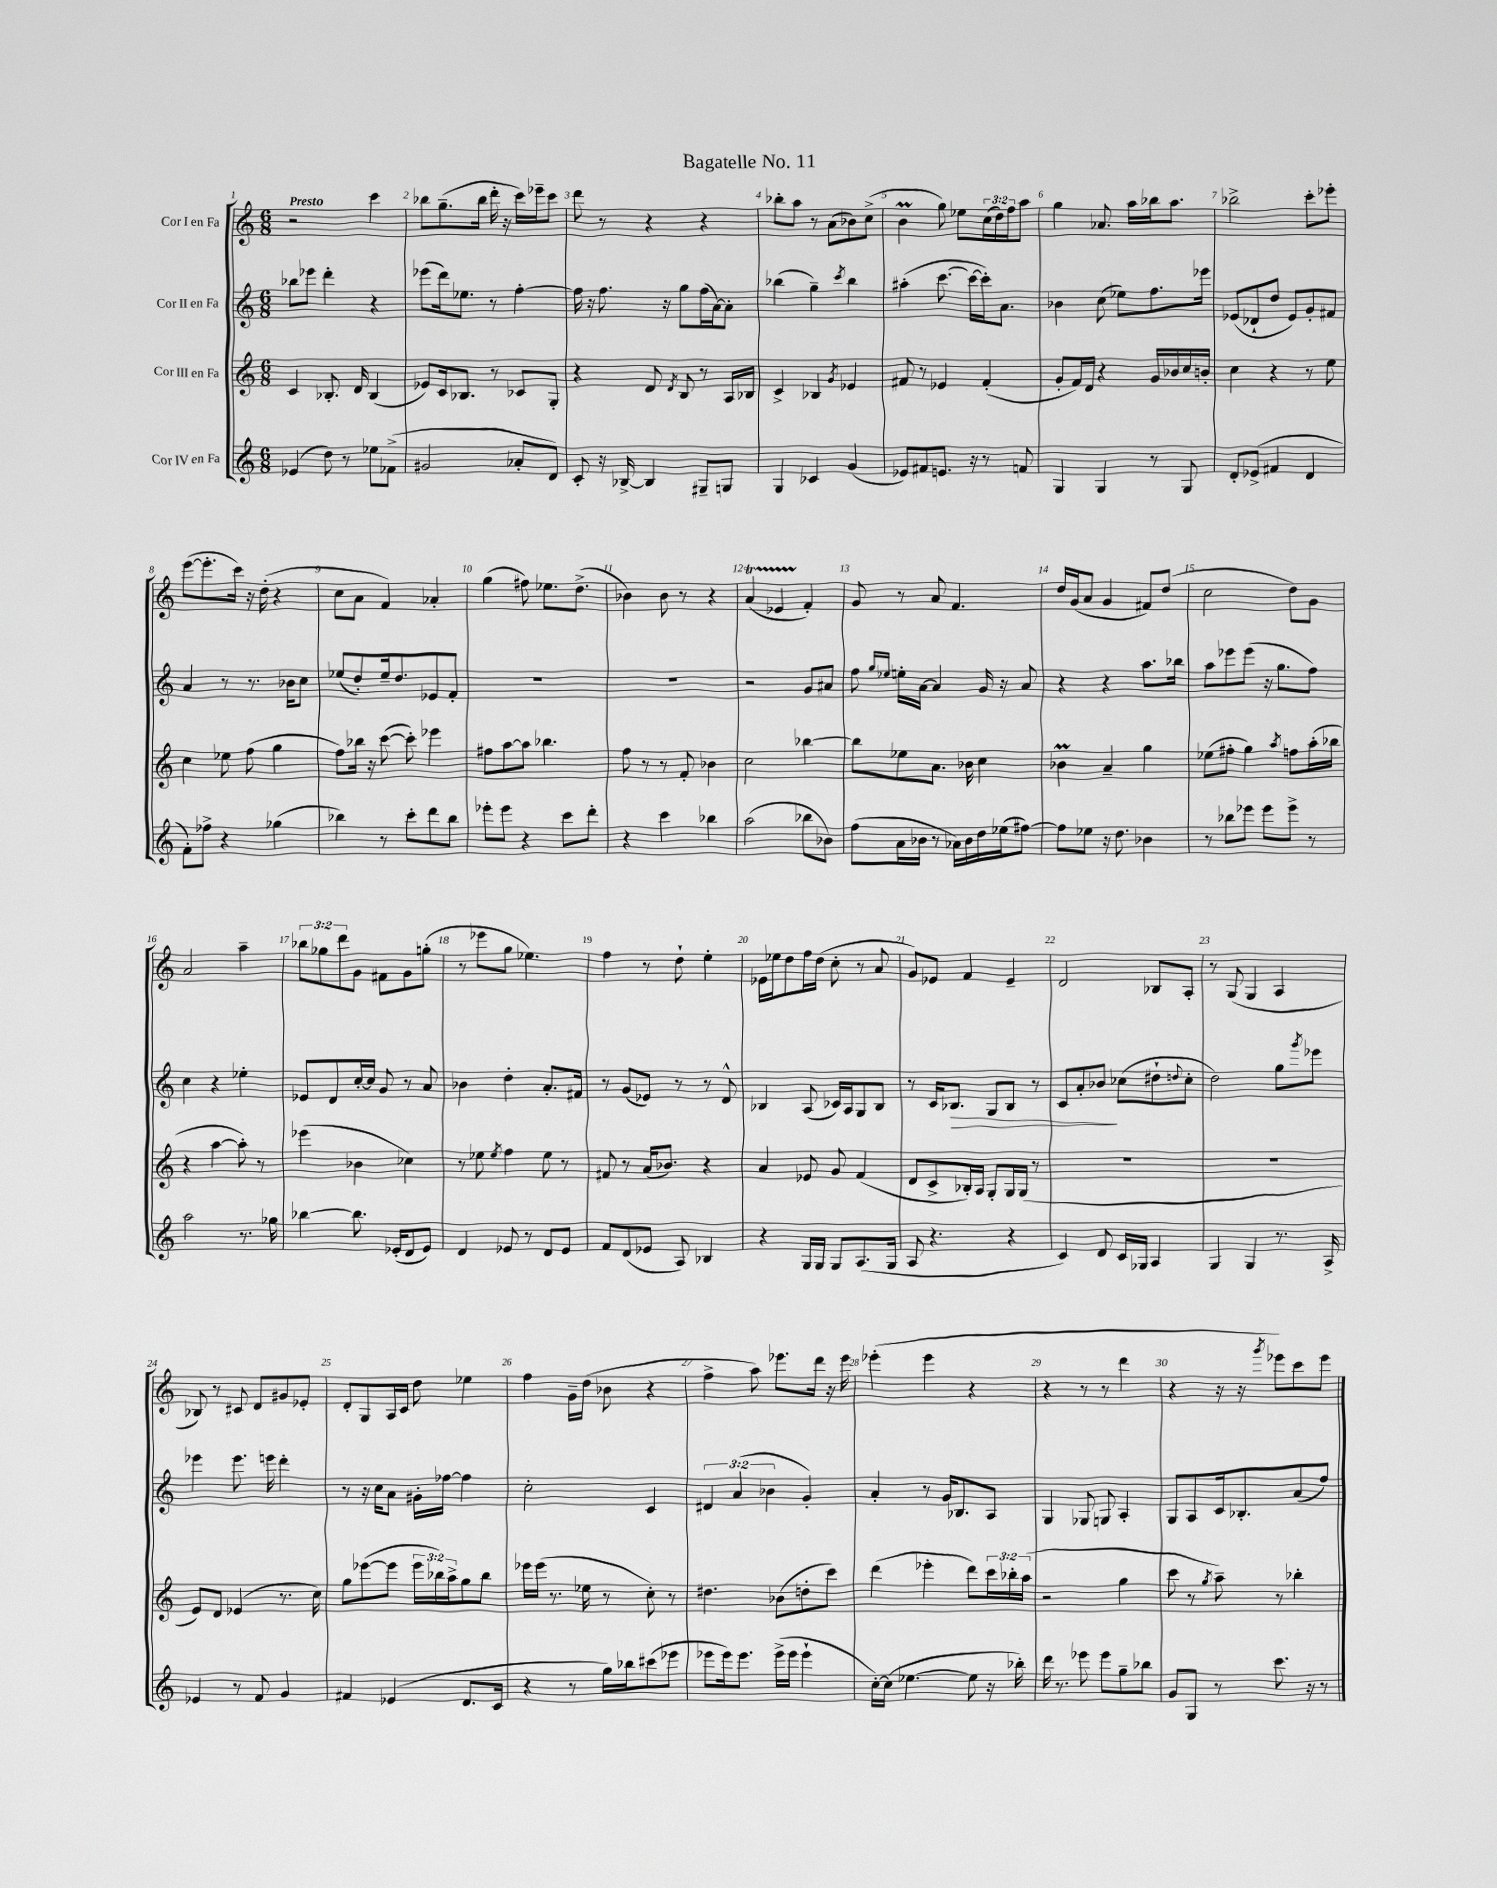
\header { title = "Bagatelle No. 11" }
<<
\new StaffGroup <<
\new Staff = "s0" \with { instrumentName = "Cor I en Fa" } {
    \clef treble \key c \major \numericTimeSignature \time 6/8 \override Staff.TupletNumber.text = #tuplet-number::calc-fraction-text \tempo "Presto"
    r2 c'''4 |
    bes''8 g''8.--( bes''16 d'''16-. r16 c'''16) ees'''16-- c'''8 |
    d'''8 r8 r4 r4 |
    bes''8-. a''8 r8 a'8( bes'8) c''8->( |
    b'4\prall g''8) ees''8 \tuplet 3/2 { c''16( d''16) f''16 } a''8 |
    g''4 aes'8. a''16 bes''16 a''8. |
    bes''2-> c'''8-. ees'''8-. |
    e'''8~( e'''8.-. c'''16) r16 d''16-.( r4 |
    c''8 a'8 f'4) aes'4-. |
    g''4( fis''8) ees''8. d''8.->( |
    bes'4) bes'8 r8 r4 |
    a'4\startTrillSpan( ees'4 f'4-.\stopTrillSpan) |
    g'8 r8 a'8 f'4. |
    d''16 g'16( a'8 g'4 fis'8) d''8( |
    c''2 d''8) g'8 |
    a'2 a''4-- |
    \tuplet 3/2 { bes''8 ges''8 d'''8 } g'8 fis'8 g'8 g''8-.( |
    r8 ees'''8 g''8 ees''4.) |
    f''4 r8 d''8-! e''4-. |
    ees'16 ees''16 d''8 f''16 d''16( c''8-. r8 a'8 |
    g'8) ees'8 f'4 ees'4-- |
    d'2 bes8 a8-. |
    r8 g8( g4 a4 |
    bes8) r8 cis'8 d'8 gis'8 ees'8-. |
    d'8-. g8 a16 c'16 d''8 ees''4 |
    f''4 g'16-- d''16( bes'8 r4 |
    f''4-> a''8) ees'''8. d'''16 r16 ees'''16 |
    ees'''4-.( ees'''4 r4 |
    r4 r8 r8 d'''4 |
    r4 r16 r16 \acciaccatura { g'''8 } ees'''8) c'''8 ees'''8 \bar "|." |
}
\new Staff = "s1" \with { instrumentName = "Cor II en Fa" } {
    \clef treble \key c \major \numericTimeSignature \time 6/8 \override Staff.TupletNumber.text = #tuplet-number::calc-fraction-text
    bes''8 ees'''8 d'''4-. r4 |
    ees'''8( d'''16) ees''8. r8 f''4~-. |
    f''16 r16 f''8. r16 g''8 f''16( a'16~) a'8-. |
    bes''4( g''4--) \acciaccatura { c'''8 } bes''4 |
    ais''4-.( c'''8.~ c'''16~ c'''16-.) a'8. |
    bes'4 c''8( ees''8) f''8. ees'''16 |
    ees'8( des'8-! d''8 ees'8) g'8-. fis'8 |
    a'4 r8 r8. bes'16 c''8 |
    ees''8( d''8-.) ees''16-- d''8. ees'8 f'8-. |
    R2. |
    R2. |
    r2 g'8 ais'8 |
    f''8 \grace { g''16 ees''16 } e''16-. a'16~ a'4 g'16 r16 a'8 |
    r4 r4 a''8. bes''16 |
    a''8 ees'''8 ees'''8( r16 g''8. f''8) |
    c''4 r4 ees''4-. |
    ees'8 d'8 c''16~-. c''16 g'8 r8 a'8 |
    bes'4 d''4-. a'8.-. fis'16 |
    r8 g'8( ees'8) r8 r8 d'8-^ |
    bes4 a8( ces'16) a16 g8 bes8 |
    r8 c'16 bes8.\> g8 bes8 r8 |
    c'8 a'8-. bes'8\! ces''8( dis''8-! \appoggiatura { d''8 } ces''8-. |
    d''2) g''8 \acciaccatura { g'''8 } ees'''8 |
    ees'''4 ees'''8. e'''16 d'''4-. |
    r8 r16 c''16 a'8 gis'16-. fes''16~ fes''4 |
    c''2-. c'4 |
    \tuplet 3/2 { dis'4 a'4( bes'4 } g'4-.) |
    a'4-. r8 g'16 bes8. a8 |
    g4 ges8 g8 a4-. |
    g8 a8 c'16 bes8.-. a'8( f''8) \bar "|." |
}
\new Staff = "s2" \with { instrumentName = "Cor III en Fa" } {
    \clef treble \key c \major \numericTimeSignature \time 6/8 \override Staff.TupletNumber.text = #tuplet-number::calc-fraction-text
    c'4 bes8.-. d'16 bes4( |
    ees'8) c'16 bes8. r8 ces'8 g8-. |
    r4 d'8 \acciaccatura { d'8 } b8 r8 a16 bes16 |
    c'4-> bes4 \acciaccatura { g'8 } ees'4 |
    fis'8 r8 ees'4 fis'4-.( |
    g'8-. f'16) d'16 r4 g'16 bes'16 c''16 b'16-. |
    c''4 r4 r8 e''8 |
    c''4 ees''8 f''8( g''4 |
    f''8) bes''16 r16 c'''8~( c'''8-.) ees'''4 |
    fis''8 a''8~ a''8 bes''4. |
    f''8 r8 r8 f'8-. bes'4 |
    c''2 bes''4~ |
    bes''8 ees''8 a'8. bes'16 c''4 |
    bes'4\prall a'4-- g''4 |
    ees''8( fis''8-. g''4) \acciaccatura { a''8 } f''8 a''16-.( bes''16 |
    r4 a''4~ a''8-.) r8 |
    ees'''4( bes'4 ces''4) |
    r8 ees''8 \acciaccatura { ees''8 } f''4 ees''8 r8 |
    fis'8 r8 a'16( bes'8.) r4 |
    a'4 ees'8 g'8 f'4( |
    d'8 c'8-> bes16-.) a16 g8-. g16 g16( r8 |
    R2. |
    R2. |
    e'8) d'8 ees'4( r8. c''16) |
    g''8 ees'''8~( ees'''8 \tuplet 3/2 { ees'''16 bes''16) a''16-> } g''8 bes''8 |
    ees'''16 ees'''16( r8. ees''16 r8 c''8-.) r8 |
    dis''4. bes'8( d''8-. c'''8) |
    d'''4( ees'''4-. d'''8) \tuplet 3/2 { c'''16 bes''16-. a''16( } |
    r2 g''4 |
    c'''8 r8 \acciaccatura { g''8 } a''8--) r8 bes''4-. \bar "|." |
}
\new Staff = "s3" \with { instrumentName = "Cor IV en Fa" } {
    \clef treble \key c \major \numericTimeSignature \time 6/8
    ees'4( d''8) r8 ees''8 fes'8->( |
    gis'2 aes'8-. d'8) |
    c'8-. r16 bes16~-> bes4 gis8-- g8 |
    g4 ces'4 g'4( |
    ees'8) fis'8 e'8. r16 r8 f'8 |
    g4 g4 r8 g8 |
    d'8-. ees'8->( fis'4 d'4 |
    f'8-.) fes''8-> r4 ges''4( |
    bes''4) r8 c'''8-. d'''8 bes''8 |
    ees'''8-. ees'''8 r4 c'''8 d'''8-. |
    r4 c'''4 bes''4 |
    a''2( bes''8 bes'8) |
    f''8( a'16 bes'16 r8 aes'16) bes'16 d''16 ees''16( fis''8~) |
    fis''8 ees''8 r16 d''8. bes'4 |
    r8 bes''8 ees'''8 ees'''8 ees'''8-> r8 |
    a''2 r8. ges''16 |
    bes''4~ bes''8. ees'16-.( d'8 ees'8) |
    d'4 ees'8 r8 d'8 ees'8 |
    f'8 d'8( ees'8 a8) bes4 |
    r4 g16 g16 g8 a8.( g16 |
    a8 r4. r4 |
    c'4) d'8 c'16 ges16 a4 |
    g4 g4 r8. a16-> |
    ees'4 r8 f'8 g'4 |
    fis'4 ees'4( d'8. c'16 |
    r4 r8 g''16) bes''16 cis'''8( ees'''8 |
    ees'''8 ees'''16) ees'''8. ees'''16->( ees'''16 ees'''4-! |
    c''16~-.) c''16( ees''4.~ ees''8 r16 bes''16-.) |
    d'''16 r8. ees'''8 ees'''8 g''8-- bes''8 |
    g'8 g8 r8 c'''8. r16 r8 \bar "|." |
}
>>
>>
\layout { \context { \Score \override BarNumber.break-visibility = ##(#f #t #t) barNumberVisibility = #all-bar-numbers-visible } }
